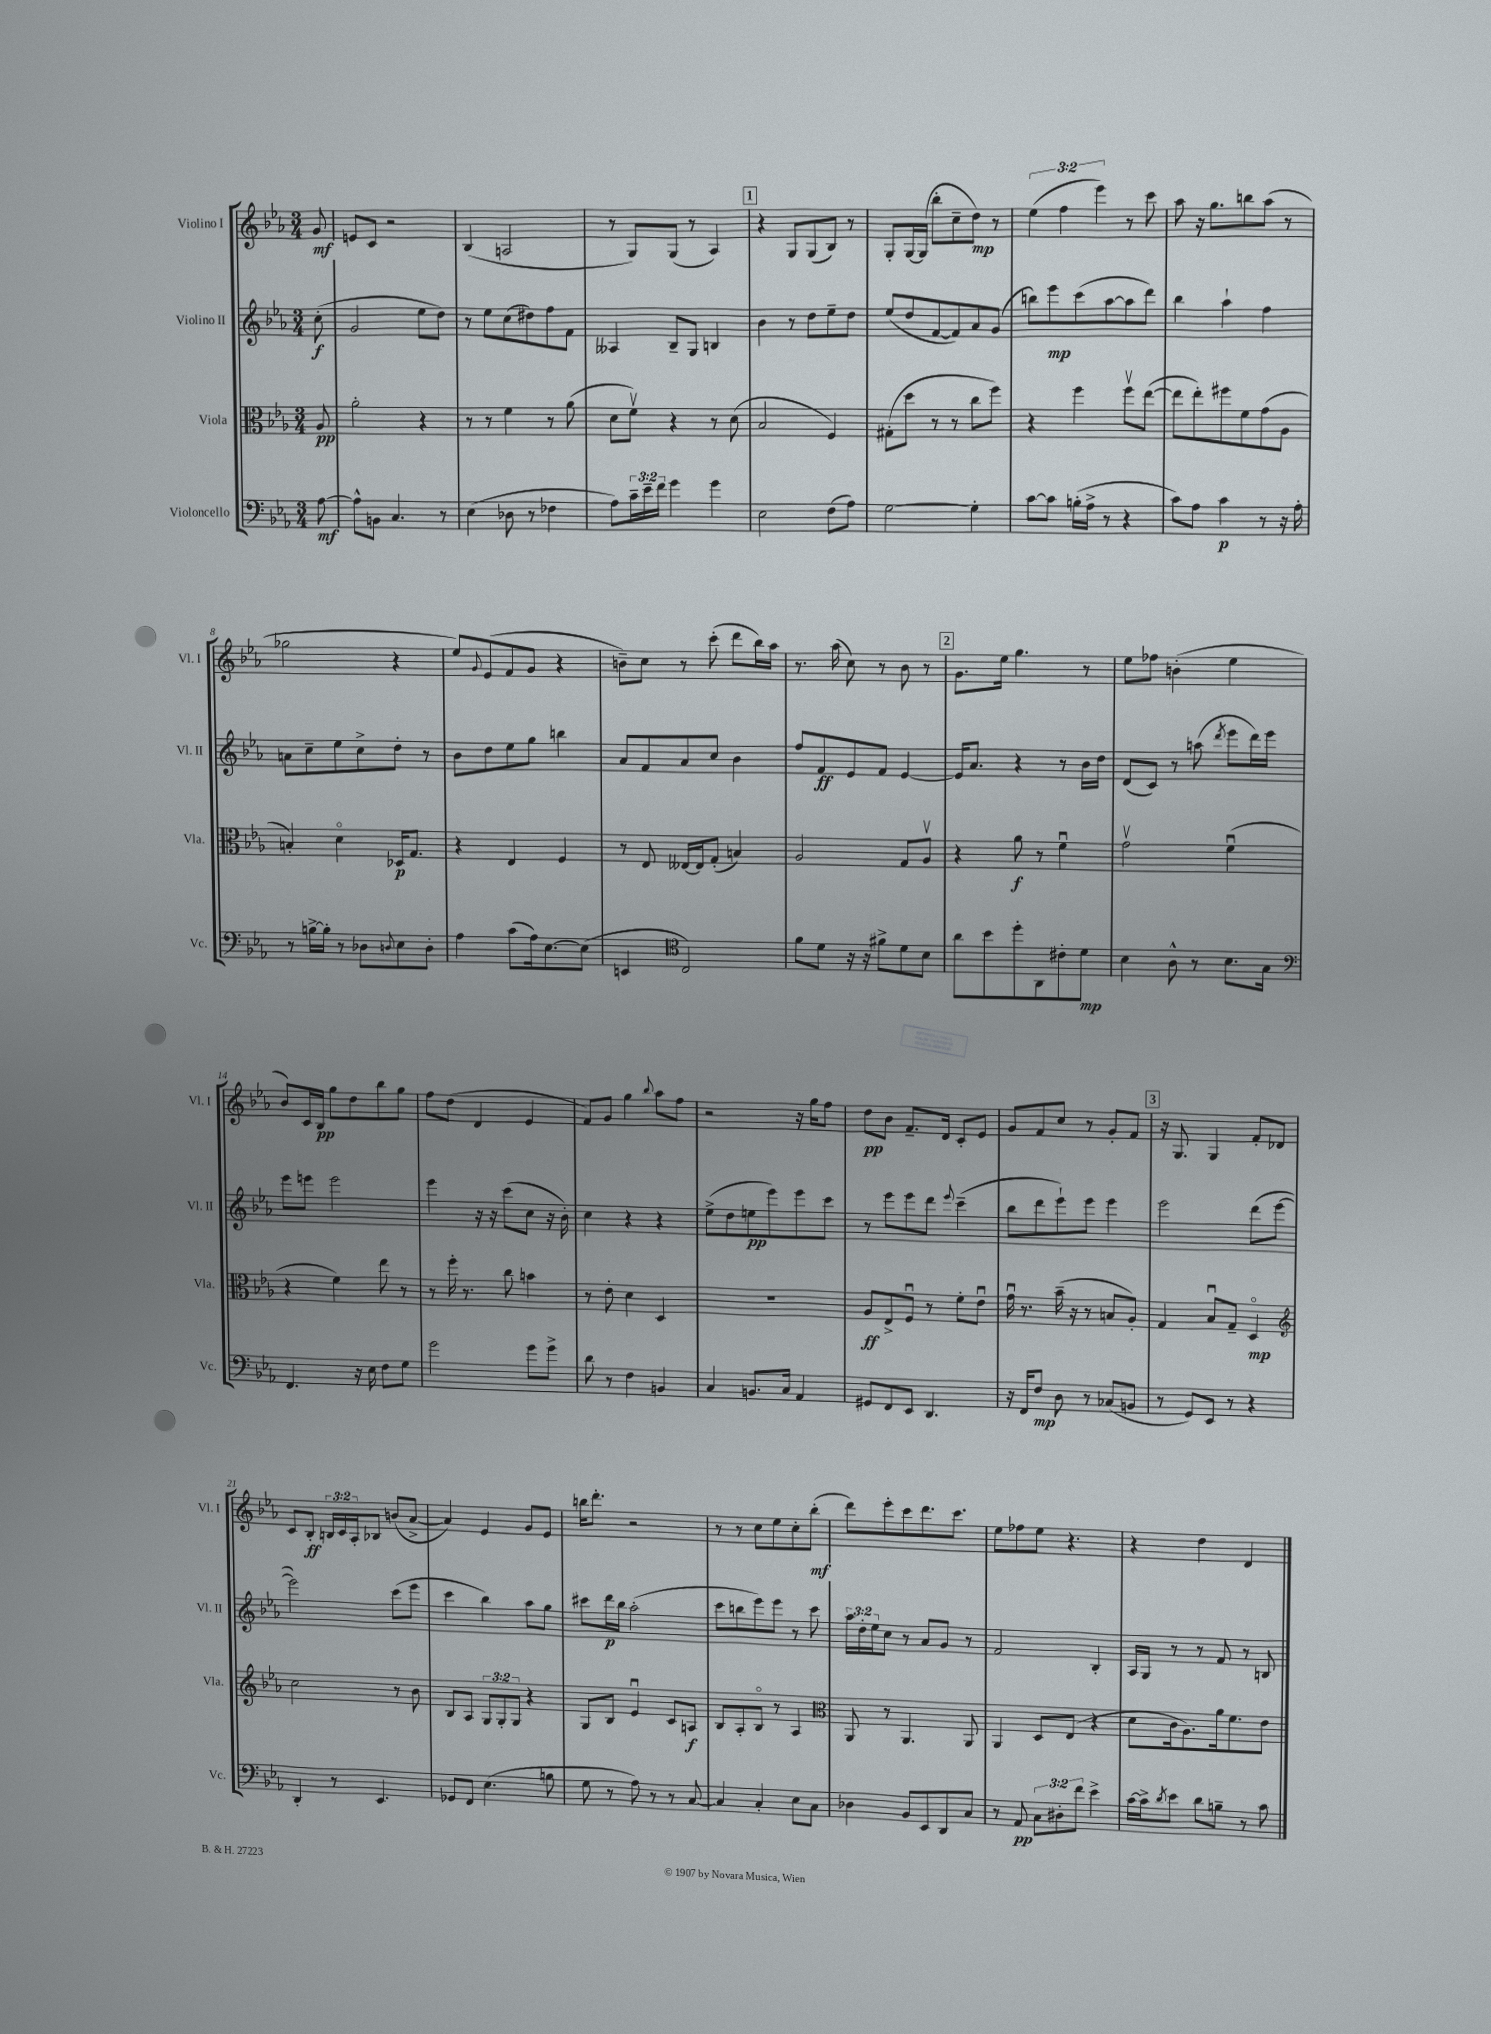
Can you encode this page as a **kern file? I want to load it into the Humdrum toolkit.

**kern	**kern	**kern	**kern
*staff4	*staff3	*staff2	*staff1
*clefF4	*clefC3	*clefG2	*clefG2
*k[b-e-a-]	*k[b-e-a-]	*k[b-e-a-]	*k[b-e-a-]
*M3/4	*M3/4	*M3/4	*M3/4
[8A-	8A-	(8cc'	8g
=	=	=	=
8A-^^]	2a-'	2g	8e
8BB	.	.	8c
4.C	.	.	2r
.	4r	8ee-	.
8r	.	8dd)	.
=	=	=	=
(4E-	8r	8r	(4B-
.	8r	8ee-	.
8D-	4f	(8cc	2A
8r	.	8dd#)	.
4F-	8r	8ff	.
.	(8a-	8f	.
=	=	=	=
8A-)	8d	4A--	8r
24c~	8fv)	.	8G)
24e-~	.	.	.
24f	.	.	.
4g	4r	8B-~	(8G
.	.	8G	8r
4g	8r	4B	4A-)
.	(8d	.	.
=	=	=	=
2E-	2B-	4b-	4r
.	.	8r	8G
.	.	8dd	(8G
(8F	4F)	8ee-~	8B-)
8A-)	.	8dd	8r
=	=	=	=
[2G	(8G#'	(8ee-	8G'
.	8dd	8dd	[16G
.	.	.	(16G]
.	8r	[8f	8bb-'
.	8r	8f])	8cc~
4G']	8cc	8a-	8dd)
.	8ff)	(8g	8r
=	=	=	=
[8c	4r	8bb)	(6ee-
8c]	.	8eee-	.
.	.	.	6ff
(16B'	4ff	(8ccc	.
16A-^	.	.	.
.	.	.	6eee-)
8r	.	[8aa-	.
4r	8ffv	8aa-]	8r
.	([8ee-	8ddd)	8ccc
=	=	=	=
8c)	8ee-]	4bb-	8aa-
8A-	8ee-')	.	16r
.	.	.	8.gg
4c	8ff#	4aa-`	.
.	8f	.	8bb
8r	(8g	4ff	(8aa-
16r	8A-	.	8r
16A-'	.	.	.
=	=	=	=
8r	4B')	8a	2gg-
[16B^	.	8cc~	.
16B']	.	.	.
8r	4do	8ee-	.
8D-	.	8cc^	.
8qqD	.	.	.
8E-	16D-	8dd'	4r
.	8.G	.	.
8D'	.	8r	.
=	=	=	=
4A-	4r	8b-	8ee-)
.	.	.	8qqg
.	.	8dd	(8e-
(8c	4E-	8ee-	8f
16A-)	.	8gg	8g
[8.E-	.	.	.
.	4F	4bb	4r
(8E-]	.	.	.
=	=	=	=
4EE	8r	8a-	8b~)
.	8E-	8f	8cc
*clefC4	*	*	*
2C)	[16E--	8a-	8r
.	16E--]	.	.
.	(8G'	8cc	(8ccc'
.	4B)	4b-	8ddd
.	.	.	16bb-)
.	.	.	16aa-
=	=	=	=
8f	2A-	8ff	8.r
8d	.	8f	.
.	.	.	(16aa-
16r	.	8e-	8cc)
16r	.	.	.
8f#^	.	8f	8r
8d	8G	[4e-	8b-
8B-	8A-v	.	8r
=	=	=	=
8a-	4r	16e-]	8.g
.	.	8.a-	.
8b-	.	.	.
.	.	.	16ee-
8dd'	8a-	4r	4.gg
8AA-	8r	.	.
8c#'	4fu	8r	.
8d	.	16b-	8r
.	.	16dd	.
=	=	=	=
4B-	2gv	(8d	8ee-
.	.	8c)	8ff-
8A-^^	.	8r	(4b'
8r	.	(8aa	.
.	.	8qddd	.
8.B-	(4fu	8eee-	4ee-
.	.	16ddd)	.
16G	.	16eee-	.
=	=	=	=
*clefF4	*	*	*
4.FF	4r	8eee-	8b-)
.	.	8eee	16c
.	.	.	16B-
.	4f)	2eee	8gg
16r	.	.	8dd
16E-	.	.	.
8F	8ee-	.	8bb-
8G	8r	.	8gg
=	=	=	=
2g	8r	4eee-	8ff
.	16ff'	.	(8dd
.	8.r	.	.
.	.	16r	4d
.	.	16r	.
.	8cc	(8ccc	.
8g	4b	8cc	4e-
8g^	.	16r	.
.	.	16b-')	.
=	=	=	=
8d	8r	4cc	8f)
8r	8e-'	.	8g
4F	4d	4r	4gg
.	.	.	8qqbb-
4BB	4D	4r	8aa-
.	.	.	8ff
=	=	=	=
4C	2.r	(8ee-^	2r
.	.	8dd	.
8.BB	.	8ee	.
.	.	8eee-)	.
16C	.	.	.
4AA-	.	8eee-	16r
.	.	.	16gg
.	.	8ccc	8ff
=	=	=	=
8GG#	8A-	8r	8dd
8FF	8E-^	8eee-	8b-
8EE-	8Fu	8eee-	8.f~
4.DD	8r	8ddd	.
.	.	.	16d
.	.	8qqeee-	.
.	8f'	(4ccc~	8c'
.	8e-u	.	8e-
=	=	=	=
16r	16gu	8bb-	8g
16FF	8.r	.	.
8F	.	8ddd	8f
8D	(16b-~	8eee-`)	8cc
.	16r	.	.
8r	8r	8eee-	8r
(8C-	8B	4eee-	8g'
8BB	8A-')	.	8f
=	=	=	=
8r	4G	2eee-	16r
.	.	.	8.G
8GG)	.	.	.
8EE-	8B-u	.	4G
8r	8G~	.	.
4r	4Do	(8ddd	8f'
.	.	[8eee-	8d-
=	=	=	=
*	*clefG2	*	*
4DD'	2cc	2eee-])	8c
.	.	.	8B-'
8r	.	.	24B
.	.	.	24c
.	.	.	24A-'
4.EE-	.	.	8B-
.	8r	(8ccc	(8b
.	8b-	8eee-	[8a-^
=	=	=	=
8GG-	8B-	4ccc	4a-])
8FF	8A-	.	.
(4.E-	12G	4bb-)	4e-
.	12G'	.	.
.	12G	.	.
.	4r	8aa-	8g
8B	.	8gg	8e-
=	=	=	=
8G	8G	8ccc#	16bb
.	.	.	8.ddd'
8r	8B-	16ddd	.
.	.	16bb-	.
8A-)	4e-u	(2aa-'	2r
8r	.	.	.
8r	8c	.	.
[8C	8A	.	.
=	=	=	=
4C]	8B-	8ccc	8r
.	8A-'	8bb	8r
4C'	8B-o	8eee-)	8cc
.	8r	8eee-	8ee-
8E-	4A-	8r	8cc'
8C	.	8ccc	(8bb-'
=	=	=	=
*	*clefC3	*	*
4D-	8AA-	24aa-	8ddd)
.	.	24dd'	.
.	.	24ee-	.
.	8r	8cc	8eee-'
8BB-	4.AA-	8r	8ccc
8EE-	.	8a-	8.ddd
8DD	.	8g	.
.	.	.	8.ccc
8C	8AA-	8r	.
=	=	=	=
8r	4AA-	2f	8ee-
8AA-	.	.	8ff-
12C	8D	.	8ee-
12D#'	.	.	.
.	(8E-	.	4.r
12f	.	.	.
4e-^	4r	4B-'	.
=	=	=	=
[16c	8d	16A-	4r
16c^]	.	16G	.
8qd	.	.	.
8e-	16c	8r	.
.	8.A-)	.	.
8d	.	8r	4dd
8B~	16a-	8f	.
.	8.f	.	.
8r	.	8r	4d
8c	8e-	8B	.
==	==	==	==
*-	*-	*-	*-
